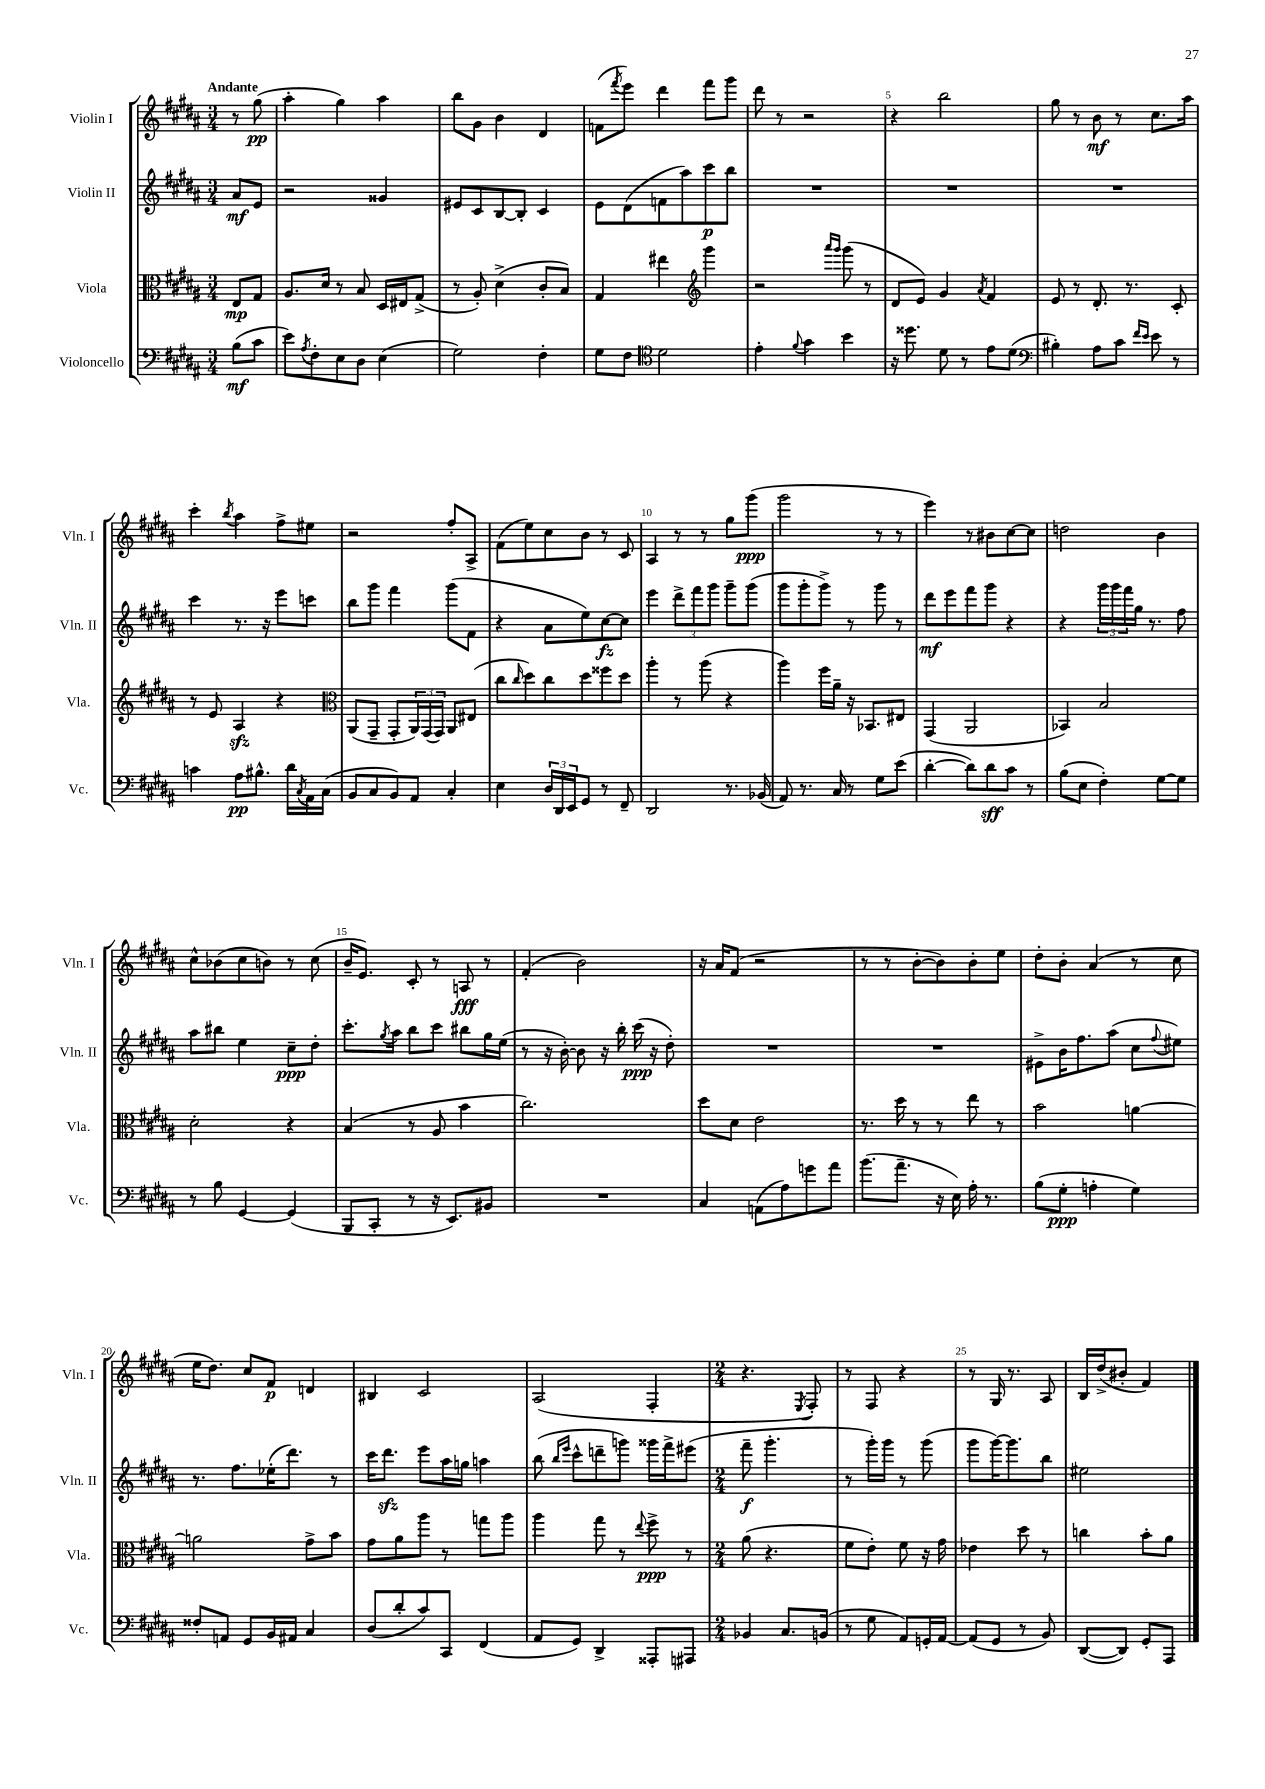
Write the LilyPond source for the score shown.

<<
\new StaffGroup <<
\new Staff = "s0" \with { instrumentName = "Violin I" shortInstrumentName = "Vln. I" } {
    \clef treble \key b \major \numericTimeSignature \time 3/4 \partial 4 \tempo "Andante"
    r8 gis''8\pp( |
    ais''4-. gis''4) ais''4 |
    b''8 gis'8 b'4 dis'4 |
    f'8( \acciaccatura { fis'''8 } e'''8) dis'''4 fis'''8 gis'''8 |
    dis'''8 r8 r2 |
    r4 b''2 |
    gis''8 r8 b'8\mf r8 cis''8. ais''16 |
    cis'''4-. \acciaccatura { b''8 } ais''4 fis''8-> eis''8 |
    r2 fis''8-. ais8-> |
    fis'8( e''8) cis''8 b'8 r8 cis'8 |
    ais4 r8 r8 gis''8 gis'''8\ppp( |
    gis'''2 r8 r8 |
    e'''4) r8 bis'8 cis''8~ cis''8 |
    d''2 b'4 |
    cis''8-^ bes'8( cis''8 b'8) r8 cis''8( |
    b'16-- e'8.) cis'8-. r8 a8\fff r8 |
    fis'4-.( b'2) |
    r16 ais'16 fis'8( r2 |
    r8 r8 b'8~-. b'8) b'8-. e''8 |
    dis''8-. b'8-. ais'4( r8 cis''8 |
    e''16 dis''8.) cis''8 fis'8\p d'4 |
    bis4 cis'2 |
    ais2( fis4-. |
    \numericTimeSignature \time 2/4 r4. \acciaccatura { e8 } fis8-.) |
    r8 fis8 r4 |
    r8 gis16 r8. ais8 |
    b16 dis''16->( bis'8-. fis'4) \bar "|." |
}
\new Staff = "s1" \with { instrumentName = "Violin II" shortInstrumentName = "Vln. II" } {
    \clef treble \key b \major \numericTimeSignature \time 3/4 \partial 4
    ais'8\mf e'8 |
    r2 gisis'4 |
    eis'8 cis'8 b8~ b8-. cis'4 |
    e'8 dis'8( f'8 ais''8) cis'''8\p b''8 |
    R2. |
    R2. |
    R2. |
    cis'''4 r8. r16 e'''8 c'''8 |
    b''8 gis'''8 fis'''4 gis'''8( fis'8 |
    r4 ais'8 e''8) cis''8~\fz cis''8 |
    e'''4 \tuplet 3/2 { dis'''8-> fis'''8 gis'''8 } gis'''8-- gis'''8( |
    gis'''8 gis'''8-. gis'''8->) r8 gis'''8 r8 |
    dis'''8\mf e'''8 fis'''8 gis'''8 r4 |
    r4 \tuplet 3/2 { gis'''16 gis'''16 fis'''16 } gis''16 r8. fis''8 |
    ais''8 bis''8 e''4 cis''8--\ppp dis''8-. |
    cis'''8.-. \acciaccatura { gis''8 } ais''16 b''8 cis'''8 bis''8 gis''16 e''16( |
    r8 r16 b'16~-.) b'8 r16 b''16-. cis'''16\ppp( r16 dis''8-.) |
    R2. |
    R2. |
    eis'8-> b'16 fis''8. ais''8( cis''8 \appoggiatura { fis''8 } eis''8) |
    r8. fis''8. ees''16-.( dis'''8.) r8 |
    cis'''16 dis'''8.\sfz e'''8 ais''16 g''16 a''4 |
    b''8( \grace { b''16 e'''16 } cis'''8-^ d'''8-- g'''8) gisis'''16 fis'''16-> eis'''8( |
    \numericTimeSignature \time 2/4 fis'''8--\f gis'''4.-. |
    r8 gis'''16-.) gis'''16 r8 gis'''8( |
    gis'''8 gis'''16~) gis'''8. b''8 |
    eis''2 \bar "|." |
}
\new Staff = "s2" \with { instrumentName = "Viola" shortInstrumentName = "Vla." } {
    \clef alto \key b \major \numericTimeSignature \time 3/4 \partial 4
    e8\mp gis8 |
    ais8. dis'16 r8 b8 dis16 eis16 gis8->( |
    r8 ais8-.) dis'4->( cis'8-. b8) |
    gis4 eis''4 \clef treble gis'''4 |
    r2 \grace { ais'''16 gis'''16 } gis'''8( r8 |
    dis'8 e'8) gis'4 \acciaccatura { ais'8 } fis'4 |
    e'8 r8 dis'8.-. r8. cis'8-. |
    r8 e'8 ais4\sfz r4 |
    \clef alto ais,8( gis,8-- gis,8-. \tuplet 3/2 { ais,16) gis,16( gis,16) } ais,8 eis8( |
    cis''8 \grace { cis''16 } dis''8) cis''8 dis''8 fisis''8 dis''8 |
    ais''4-. r8 ais''8( r4 |
    ais''4) fis''16 ais'16-- r16 bes,8. eis8 |
    gis,4( ais,2 |
    bes,4) b2 |
    dis'2-. r4 |
    b4( r8 ais8 b'4 |
    cis''2.) |
    dis''8 dis'8 e'2 |
    r8. dis''16 r8 r8 e''8 r8 |
    b'2 a'4~ |
    a'2 gis'8-> b'8 |
    gis'8 ais'8 ais''8 r8 g''8 ais''8 |
    ais''4 gis''8 r8 \appoggiatura { e''8 } fis''8->\ppp r8 |
    \numericTimeSignature \time 2/4 ais'8( r4. |
    fis'8 e'8-.) fis'8 r16 gis'16 |
    ees'4 dis''8 r8 |
    c''4 b'8-. ais'8 \bar "|." |
}
\new Staff = "s3" \with { instrumentName = "Violoncello" shortInstrumentName = "Vc." } {
    \clef bass \key b \major \numericTimeSignature \time 3/4 \partial 4
    b8\mf( cis'8 |
    e'8) \acciaccatura { ais8 } fis8-. e8 dis8 e4( |
    gis2) fis4-. |
    gis8 fis8 \clef tenor dis'2 |
    e'4-. \appoggiatura { fis'8 } gis'4 b'4 |
    r16 disis''8. dis'8 r8 e'8 dis'8( |
    \clef bass bis4-.) ais8 cis'8 \grace { fis'16 e'16 } e'8 r8 |
    c'4 ais8\pp bis8.-^ dis'16 \acciaccatura { cis8 } ais,16 cis16( |
    b,8 cis8 b,8) ais,8 cis4-. |
    e4 \tuplet 3/2 { dis16 dis,16 e,16 } gis,8 r8 fis,8-- |
    dis,2 r8. bes,16( |
    ais,8) r8. cis16 r8 gis8 e'8( |
    dis'4~-. dis'8) dis'8\sff cis'8 r8 |
    b8( e8 fis4-.) gis8~ gis8 |
    r8 b8 gis,4~ gis,4( |
    b,,8 cis,8-. r8 r16 e,8.) bis,8 |
    R2. |
    cis4 a,8( ais8) g'8 ais'8 |
    b'8.( ais'8.-- r16 e16) ais16-. r8. |
    b8( gis8-.\ppp a4-. gis4) |
    fisis8-. a,8 gis,8 b,16 ais,16 cis4 |
    dis8( dis'8-. cis'8) cis,8 fis,4( |
    ais,8 gis,8) dis,4-> aisis,,8-. ais,,8 |
    \numericTimeSignature \time 2/4 bes,4 cis8. b,16( |
    r8 gis8 ais,8) g,16-. ais,16~ |
    ais,8( gis,8 r8 b,8) |
    dis,8~( dis,8) gis,8-. ais,,8 \bar "|." |
}
>>
>>
\layout { \context { \Score \override BarNumber.break-visibility = ##(#f #t #t) barNumberVisibility = #(every-nth-bar-number-visible 5) } }
